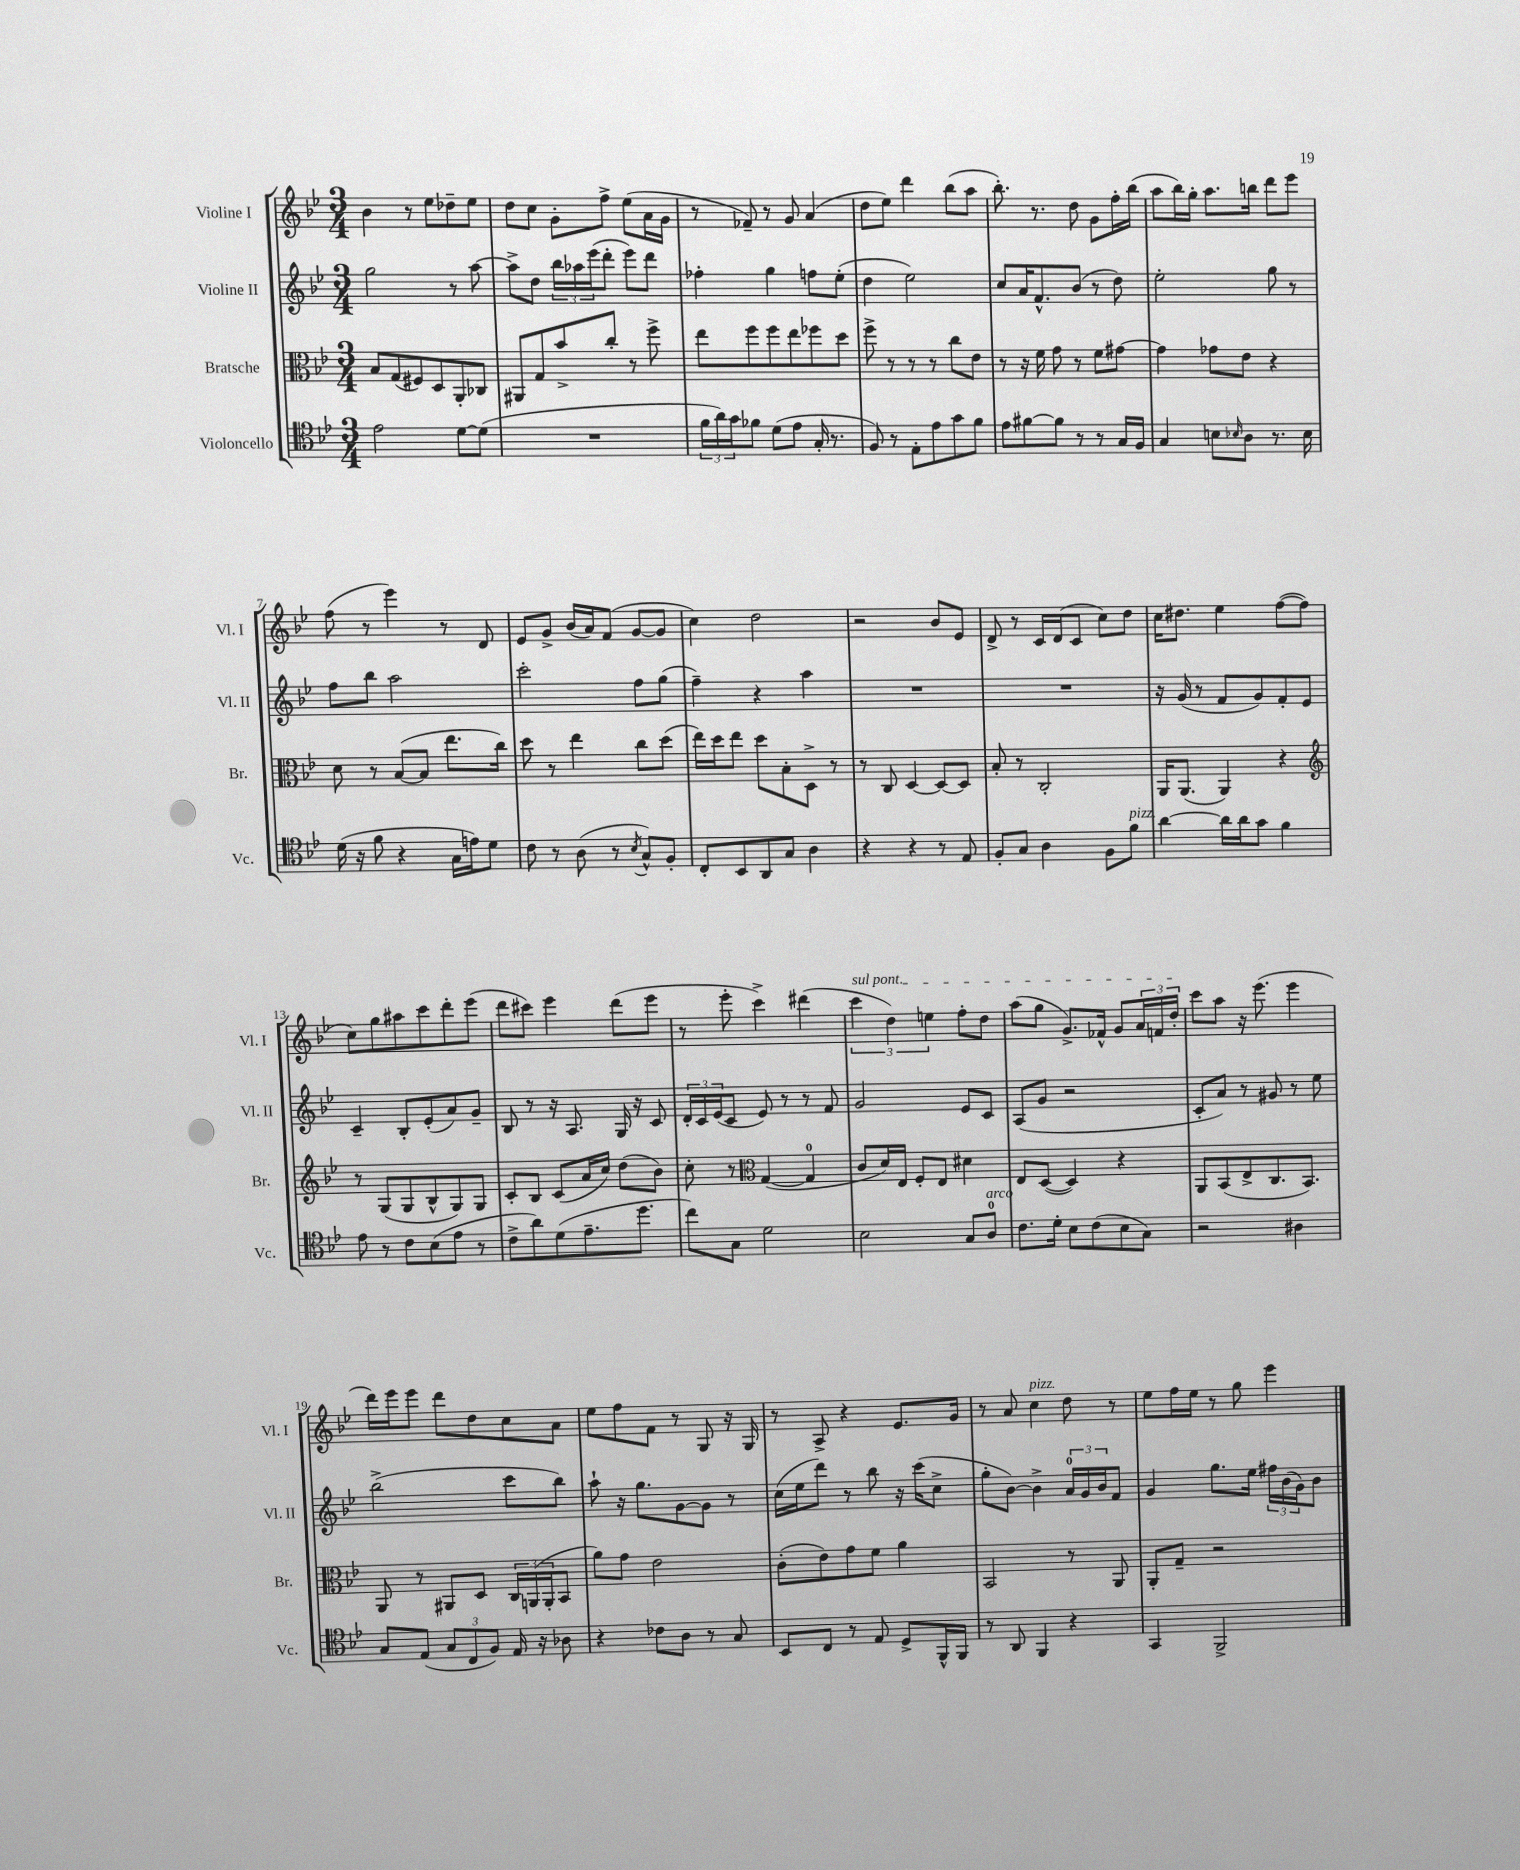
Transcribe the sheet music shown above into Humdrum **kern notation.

**kern	**kern	**kern	**kern
*staff4	*staff3	*staff2	*staff1
*clefC4	*clefC3	*clefG2	*clefG2
*k[b-e-]	*k[b-e-]	*k[b-e-]	*k[b-e-]
*M3/4	*M3/4	*M3/4	*M3/4
2e-	8B-	2gg	4b-
.	(8G	.	.
.	8F#)	.	8r
.	8D	.	8ee-
[8d	8AA'	8r	8dd-~
(8d]	8C-	[8aa	8ee-
=	=	=	=
2.r	8AA#	8aa^]	8dd
.	8G	8dd	8cc
.	8b-^	24bb-	8g'
.	.	24aa-	.
.	.	(24eee-	.
.	8cc'	8ddd'	8ff^
.	8r	8eee-)	(8ee-
.	8ff^	8ddd	16a
.	.	.	16g
=	=	=	=
24f	8ee-	4ff-'	8r
24a)	.	.	.
24g	.	.	.
8f-	8ff	.	8f-~)
(8d	8ff	4gg	8r
8e-	8ee-	.	8g
16G'	8ff-	8ff	(4a
8.r	.	.	.
.	8dd	(8ee-'	.
=	=	=	=
8F)	8ff^	4dd	8dd
8r	8r	.	8ee-)
8E-'	8r	2ee-)	4ddd
8e-	8r	.	.
8g	8cc	.	(8bb-
8f	8e-	.	8aa
=	=	=	=
8e-	8r	8cc	8.bb-')
[8f#	16r	16a	.
.	16f	8.f^^	8.r
8f#]	8g	.	.
8r	8r	(8b-	8dd
8r	8f	8r	8g
16G	[8g#	8dd)	16ff'
16F	.	.	(16bb-
=	=	=	=
4G	4g#]	2ee-'	8aa
.	.	.	16bb-)
.	.	.	16gg'
8B	8g-	.	8.aa
16qqB-	.	.	.
8A	8e-	.	.
.	.	.	16bb
8.r	4r	8gg	8ddd
.	.	8r	8eee-
16B-	.	.	.
=	=	=	=
(16d	8d	8ff	(8ff
16r	.	.	.
8f	8r	8bb-	8r
4r	([8B-	2aa	4eee-)
.	8B-]	.	.
16G	8.ee-	.	8r
16e)	.	.	.
8d	.	.	8d
.	16cc)	.	.
=	=	=	=
8c	8dd	2ccc'	8e-
8r	8r	.	8g^
(8A	4ee-	.	(16b-
.	.	.	16a)
8r	.	.	(8f
8qB-	.	.	.
8G^^)	8cc	8ff	[8g
8F'	(8dd	(8gg	8g]
=	=	=	=
8C'	16ee-)	4ff~)	4cc)
.	16dd	.	.
8BB-	8ee-	.	.
8AA	8dd	4r	2dd
8G	8B-'	.	.
4A	8D^	4aa	.
.	8r	.	.
=	=	=	=
4r	8r	2.r	2r
.	8C	.	.
4r	[4D	.	.
8r	8D_	.	8b-
8E-	8D]	.	8e-
=	=	=	=
8F'	8B-'	2.r	8d^
8G	8r	.	8r
4A	2C'	.	16c
.	.	.	(16d
.	.	.	8c
8F	.	.	8cc)
8f	.	.	8dd
=	=	=	=
[4a	16AA	16r	16cc
.	(8.AA	(16g	8.dd#
.	.	8r	.
16a]	4AA)	8f	4ee-
16a	.	.	.
8g	.	8g)	.
4f	4r	8f'	([8ff
.	.	8e-	8ff]
=	=	=	=
*	*clefG2	*	*
8e-	8r	4c~	8cc)
8r	(8G	.	8gg
8c	8G	8B-'	8aa#
(8B-	8B-^^	(8e-'	8ccc
8e-	8G)	8a)	8ddd'
8r	8G	8g~	(8eee-
=	=	=	=
8c^	8c'	8B-	8ddd
8a)	8B-	8r	8ccc#)
(8d	(8c	16r	4eee-
.	.	8.A	.
8.e-~	16a	.	.
.	16cc)	.	.
.	(8dd	16G	(8ddd
8.dd	.	16r	.
.	8b-)	8c	8eee-
=	=	=	=
8cc)	8cc'	24d'	8r
.	.	24c	.
.	.	(24e-	.
8G	8r	8c	8eee-'
*	*clefC3	*	*
2d	([4G	8e-)	4ccc^)
.	.	8r	.
.	4G]	8r	(4ddd#
.	.	8f	.
=	=	=	=
2B-	8c	2g	6ccc
.	16d)	.	.
.	.	.	6dd)
.	16E-	.	.
.	8F'	.	.
.	.	.	6ee
.	8E-	.	.
8G	4d#	8e-	8ff'
8A	.	8c	8dd
=	=	=	=
8.c	8E-	(8A	(8aa
.	([8D	8g	8gg
16d'	.	.	.
8B-	4D])	2r	8.g^)
(8c	.	.	.
.	.	.	16f-^^
8B-	4r	.	8g
8G)	.	.	24a
.	.	.	24f
.	.	.	24dd'
=	=	=	=
2r	8AA	8c'	8ccc
.	(8BB-	8a)	8aa
.	8E-^	8r	16r
.	.	.	(8.eee-
.	8.C	8g#	.
4A#	.	8r	4eee-
.	8.BB-)	.	.
.	.	8ee-	.
=	=	=	=
8G	8AA	(2bb-^	16ddd)
.	.	.	16eee-
(8E-	8r	.	8eee-
12G	8AA#	.	8ddd
12C	.	.	.
.	8D	.	8dd
12F)	.	.	.
16E-	24C	8ccc	8cc
.	(24AA	.	.
16r	.	.	.
.	24AA'	.	.
8A-	8BB-	8bb-)	8a
=	=	=	=
4r	8a)	8aa`	8ee-
.	8g	16r	8ff
.	.	8.gg	.
8c-	2e-	.	8f
8A	.	[8g	8r
8r	.	8g]	8G
8G	.	8r	16r
.	.	.	16G
=	=	=	=
8BB-	(8c'	(16cc	8r
.	.	16ee-	.
8C	8e-)	8ddd)	8A^
8r	8g	8r	4r
8E-	8f	8bb-	.
8D^	4a	16r	8.e-
.	.	(16ccc	.
16FF^^	.	8cc^	.
16FF	.	.	16g
=	=	=	=
8r	2BB-	8gg'	8r
8AA	.	[8b-)	8a
4FF	.	4b-^]	4cc
4r	8r	24a	8dd
.	.	24g	.
.	.	24b-	.
.	8AA	8f	8r
=	=	=	=
4GG	8AA'	4g	8ee-
.	8G~	.	16ff
.	.	.	16ee-
2FF^	2r	8.gg	8r
.	.	.	8gg
.	.	16ee-	.
.	.	24ff#	4eee-
.	.	(24b-	.
.	.	24g)	.
.	.	8b-	.
==	==	==	==
*-	*-	*-	*-
